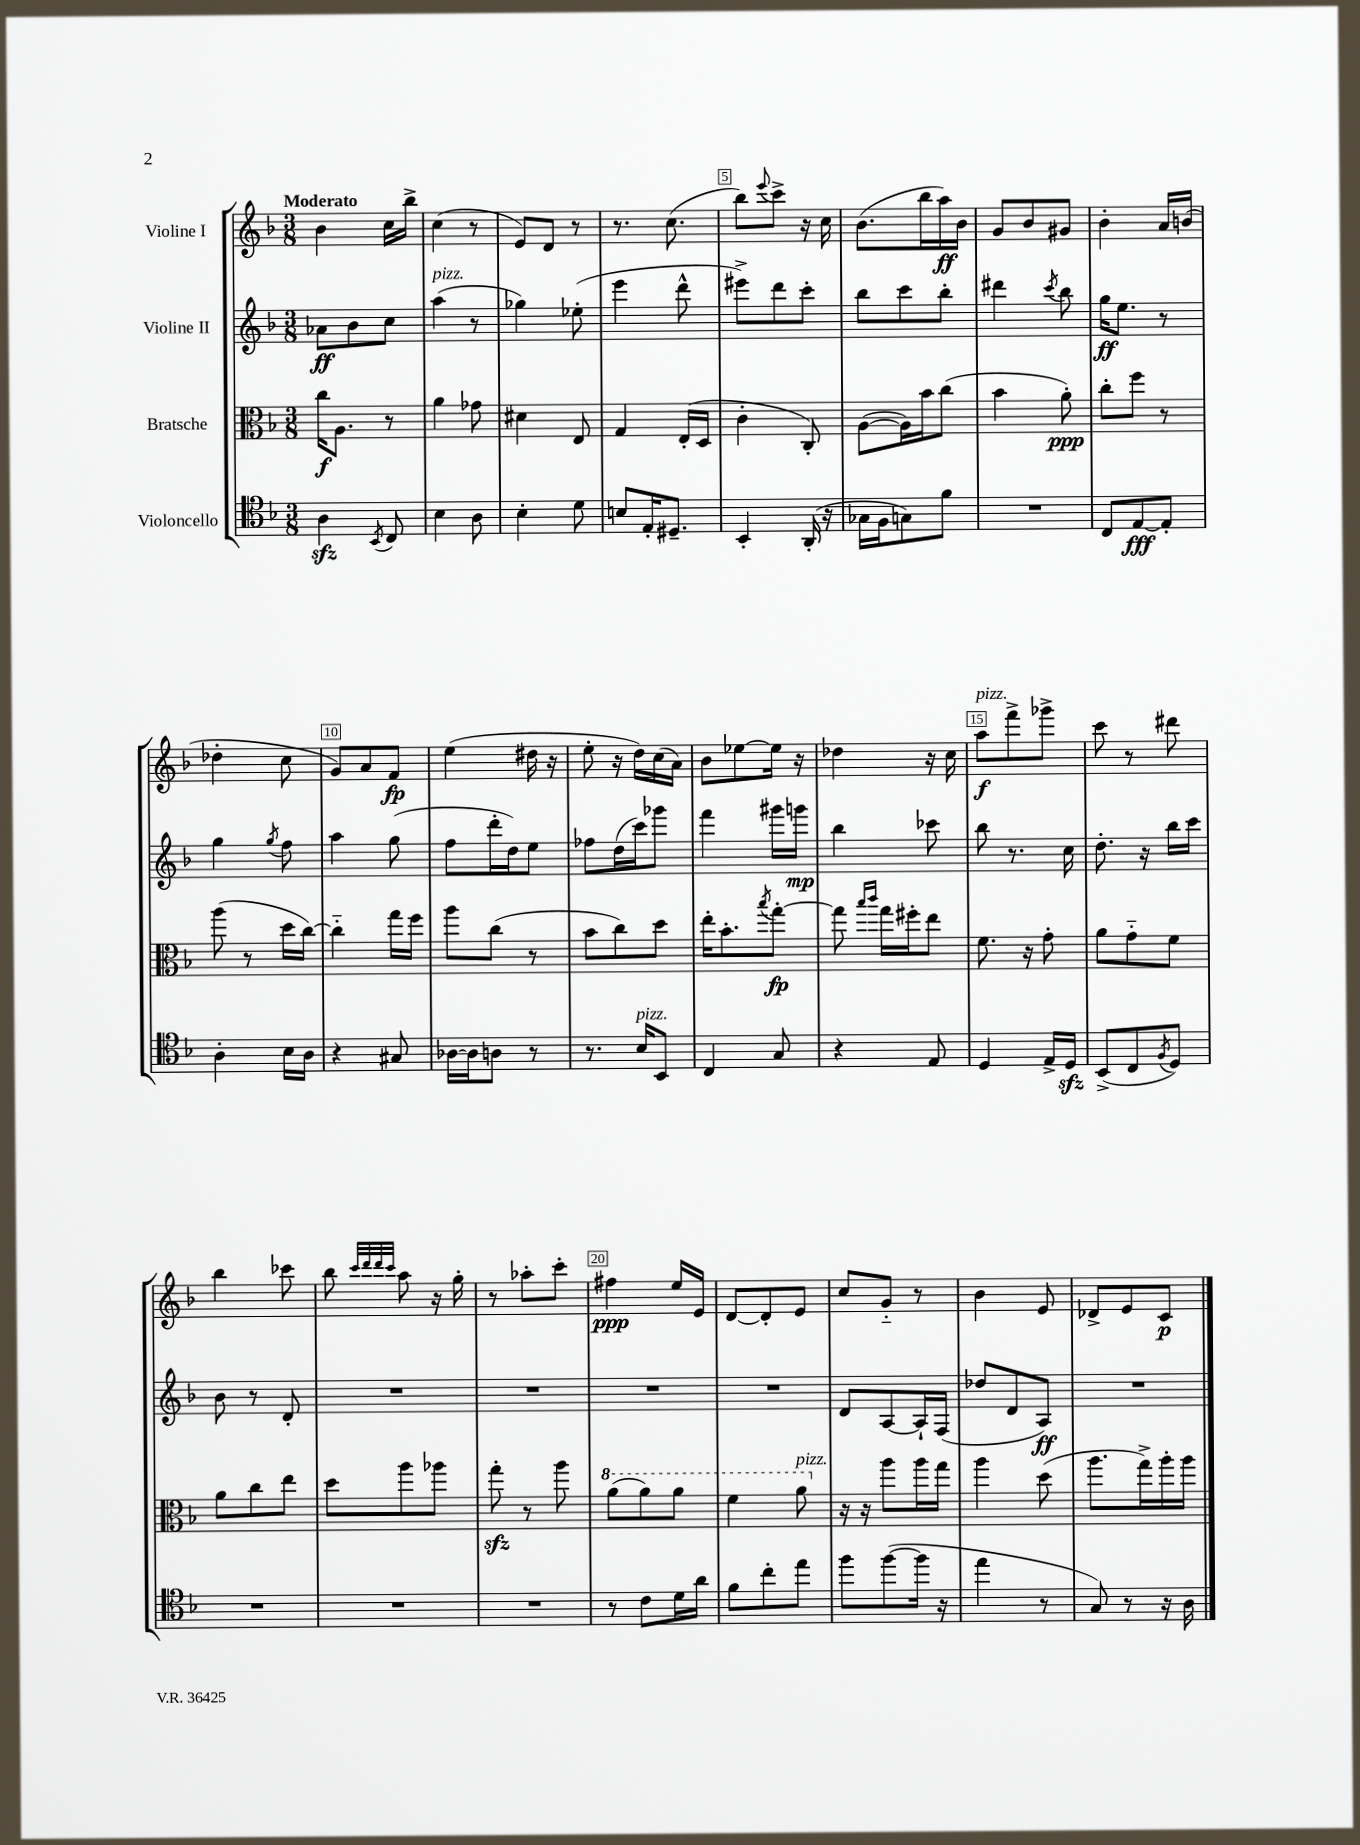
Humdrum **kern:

**kern	**dynam	**kern	**dynam	**kern	**dynam	**kern	**dynam
*part4	*part4	*part3	*part3	*part2	*part2	*part1	*part1
*staff4	*staff4	*staff3	*staff3	*staff2	*staff2	*staff1	*staff1
*I"Violoncello	*	*I"Bratsche	*	*I"Violine II	*	*I"Violine I	*
*clefC4	*	*clefC3	*	*clefG2	*	*clefG2	*
*k[b-]	*	*k[b-]	*	*k[b-]	*	*k[b-]	*
*M3/8	*	*M3/8	*	*M3/8	*	*M3/8	*
=1	=1	=1	=1	=1	=1	=1	=1
!	!	!	!	!	!	!LO:TX:a:B:t=Moderato	!
4Azz\	.	16cc\KL	f	8a-X\L	ff	4b-\	.
.	.	8.A\J	.	.	.	.	.
.	.	.	.	8b-\	.	.	.
8qBB-/	.	.	.	.	.	.	.
8C/	.	8r	.	8cc\J	.	16cc\LL	.
.	.	.	.	.	.	16bb-^\JJ	.
=2	=2	=2	=2	=2	=2	=2	=2
!	!	!	!	!LO:TX:a:i:t=pizz.	!	!	!
4B-\	.	4a\	.	(4aa\	.	(4cc\	.
8A\	.	8g-X\	.	8r	.	8r	.
=3	=3	=3	=3	=3	=3	=3	=3
4B-'\	.	4d#X\	.	4gg-X\)	.	8e/L)	.
.	.	.	.	.	.	8d/J	.
8d\	.	8E/	.	(8ee-X'\	.	8r	.
=4	=4	=4	=4	=4	=4	=4	=4
8Bn/L	.	4G/	.	4eee\	.	8.r	.
16E'/K	.	.	.	.	.	.	.
8.D#X~/J	.	.	.	.	.	(8.cc\	.
.	.	(16E'/LL	.	8ddd^^\	.	.	.
.	.	16D/JJ	.	.	.	.	.
=5	=5	=5	=5	=5	=5	=5	=5
4BB-'/	.	4c'\	.	8eee#X^\L)	.	8bb-\L)	.
.	.	.	.	.	.	8qqeee/	.
.	.	.	.	8ddd\	.	8ccc^\J	.
(16AA'/	.	8C'/)	.	8ccc'\J	.	16r	.
16r	.	.	.	.	.	16cc\	.
=6	=6	=6	=6	=6	=6	=6	=6
16G-X\LL	.	([8A\L	.	8bb-\L	.	(8.b-\L	.
16F\J	.	.	.	.	.	.	.
8Gn\)	.	16A\L])	.	8ccc\	.	.	.
.	.	16b-\J	.	.	.	16bb-\L	.
8f\J	.	(8cc\J	.	8bb-'\J	.	16aa\)	ff
.	.	.	.	.	.	16b-\JJ	.
=7	=7	=7	=7	=7	=7	=7	=7
4.r	.	4b-\	.	4ddd#X\	.	8g/L	.
.	.	.	.	.	.	8b-/	.
.	.	.	.	8qccc/	.	.	.
.	.	8a'\)	ppp	8bb-\	.	8g#X/J	.
=8	=8	=8	=8	=8	=8	=8	=8
8C/L	.	8cc'\L	.	16gg\KL	ff	4b-'\	.
.	.	.	.	8.ee\J	.	.	.
[8E/	fff	8ff\J	.	.	.	.	.
8E'/J]	.	8r	.	8r	.	16a/LL	.
.	.	.	.	.	.	(16bn/JJ	.
!!LO:LB:g=z
=9	=9	=9	=9	=9	=9	=9	=9
4A'\	.	(8aa\	.	4gg\	.	4dd-X'\	.
.	.	8r	.	.	.	.	.
.	.	.	.	8qgg/	.	.	.
16B-\LL	.	16dd\LL	.	8ff\	.	8cc\	.
16A\JJ	.	[16cc\JJ)	.	.	.	.	.
=10	=10	=10	=10	=10	=10	=10	=10
4r	.	4cc\]	.	4aa\	.	8g/L)	.
.	.	.	.	.	.	8a/	.
8G#X/	.	16gg\LL	.	(8gg\	.	8f/J	fp
.	.	16ff\JJ	.	.	.	.	.
=11	=11	=11	=11	=11	=11	=11	=11
[16A-X\LL	.	8aa\L	.	8ff\L	.	(4ee\	.
16A-\J]	.	.	.	.	.	.	.
8An\J	.	(8cc\J	.	16ddd'\L	.	.	.
.	.	.	.	16dd\J)	.	.	.
8r	.	8r	.	8ee\J	.	16dd#X\	.
.	.	.	.	.	.	16r	.
=12	=12	=12	=12	=12	=12	=12	=12
8.r	.	8b-\L	.	8ff-X\L	.	8ee'\	.
.	.	8cc\)	.	(16dd\L	.	16r	.
!LO:TX:a:i:t=pizz.	!	!	!	!	!	!	!
16B-/KL	.	.	.	16ccc\J)	.	16dd\LL)	.
8BB-/J	.	8dd\J	.	8ggg-X\J	.	(16cc\	.
.	.	.	.	.	.	16a\JJ)	.
=13	=13	=13	=13	=13	=13	=13	=13
4C/	.	16ee'\KL	.	4fff\	.	8b-\L	.
.	.	8.b-'\	.	.	.	.	.
.	.	.	.	.	.	[8ee-X\	.
.	.	8qbb-/	.	.	.	.	.
8G/	.	[8gg'\J	fp	16ggg#X\LL	.	16ee-\Jk]	.
.	.	.	.	16gggn\JJ	mp	16r	.
=14	=14	=14	=14	=14	=14	=14	=14
4r	.	8gg\]	.	4bb-\	.	4dd-X\	.
.	.	16qqbb-/LL	.	.	.	.	.
.	.	16qqccc/JJ	.	.	.	.	.
.	.	16gg\LL	.	.	.	.	.
.	.	16ff#X'\J	.	.	.	.	.
8E/	.	8ee\J	.	8ccc-X\	.	16r	.
.	.	.	.	.	.	16cc\	.
=15	=15	=15	=15	=15	=15	=15	=15
!	!	!	!	!	!	!LO:TX:a:i:t=pizz.	!
4D/	.	8.f\	.	8bb-\	.	8aa\L	f
.	.	.	.	8.r	.	8fff^\	.
.	.	16r	.	.	.	.	.
16E^/LL	.	8g'\	.	.	.	8ggg-X^\J	.
16Dzz/JJ	.	.	.	16cc\	.	.	.
=16	=16	=16	=16	=16	=16	=16	=16
(8BB-^/L	.	8a\L	.	8.dd'\	.	8ccc\	.
8C/	.	8g\	.	.	.	8r	.
.	.	.	.	16r	.	.	.
8qF/	.	.	.	.	.	.	.
8D/J)	.	8f\J	.	16bb-\LL	.	8ddd#X\	.
.	.	.	.	16ccc\JJ	.	.	.
!!LO:LB:g=z
=17	=17	=17	=17	=17	=17	=17	=17
4.r	.	8a\L	.	8b-\	.	4bb-\	.
.	.	8cc\	.	8r	.	.	.
.	.	8ee\J	.	8d'/	.	8ccc-X\	.
=18	=18	=18	=18	=18	=18	=18	=18
4.r	.	8dd\L	.	4.r	.	8bb-\	.
.	.	.	.	.	.	32qqccc/LLL	.
.	.	.	.	.	.	32qqddd/	.
.	.	.	.	.	.	32qqddd/	.
.	.	.	.	.	.	32qqccc/JJJ	.
.	.	8aa\	.	.	.	8aa\	.
.	.	8aa-X\J	.	.	.	16r	.
.	.	.	.	.	.	16gg'\	.
=19	=19	=19	=19	=19	=19	=19	=19
4.r	.	8ggzz'\	.	4.r	.	8r	.
.	.	8r	.	.	.	8aa-X'\L	.
.	.	8aa\	.	.	.	8ccc'\J	.
=20	=20	=20	=20	=20	=20	=20	=20
*	*	*8va	*	*	*	*	*
8r	.	(8aa\L	.	4.r	.	4ff#X\	ppp
8c\L	.	8aa\)	.	.	.	.	.
16d\L	.	8aa\J	.	.	.	16ee/LL	.
16a\JJ	.	.	.	.	.	16e/JJ	.
=21	=21	=21	=21	=21	=21	=21	=21
8f\L	.	4ff\	.	4.r	.	[8d/L	.
8cc'\	.	.	.	.	.	8d'/]	.
!	!	!LO:TX:a:i:t=pizz.	!	!	!	!	!
8ee\J	.	8aa\	.	.	.	8e/J	.
=22	=22	=22	=22	=22	=22	=22	=22
*	*	*X8va	*	*	*	*	*
8ff\L	.	16r	.	8d/L	.	8cc/L	.
.	.	16r	.	.	.	.	.
([8ff\	.	8aa\L	.	[8A/	.	8g/J	.
16ff\Jk]	.	16aa\L	.	16A`/L]	.	8r	.
16r	.	16gg\JJ	.	(16F/JJ	.	.	.
=23	=23	=23	=23	=23	=23	=23	=23
4ee\	.	4aa\	.	8dd-X/L	.	4b-\	.
.	.	.	.	8d/	.	.	.
8r	.	(8dd\	.	8A/J)	ff	8e/	.
=24	=24	=24	=24	=24	=24	=24	=24
8G/)	.	8.aa\L	.	4.r	.	8d-X^/L	.
8r	.	.	.	.	.	8e/	.
.	.	16gg^\L)	.	.	.	.	.
16r	.	16aa'\	.	.	.	8c/J	p
16A\	.	16aa\JJ	.	.	.	.	.
==	==	==	==	==	==	==	==
*-	*-	*-	*-	*-	*-	*-	*-
